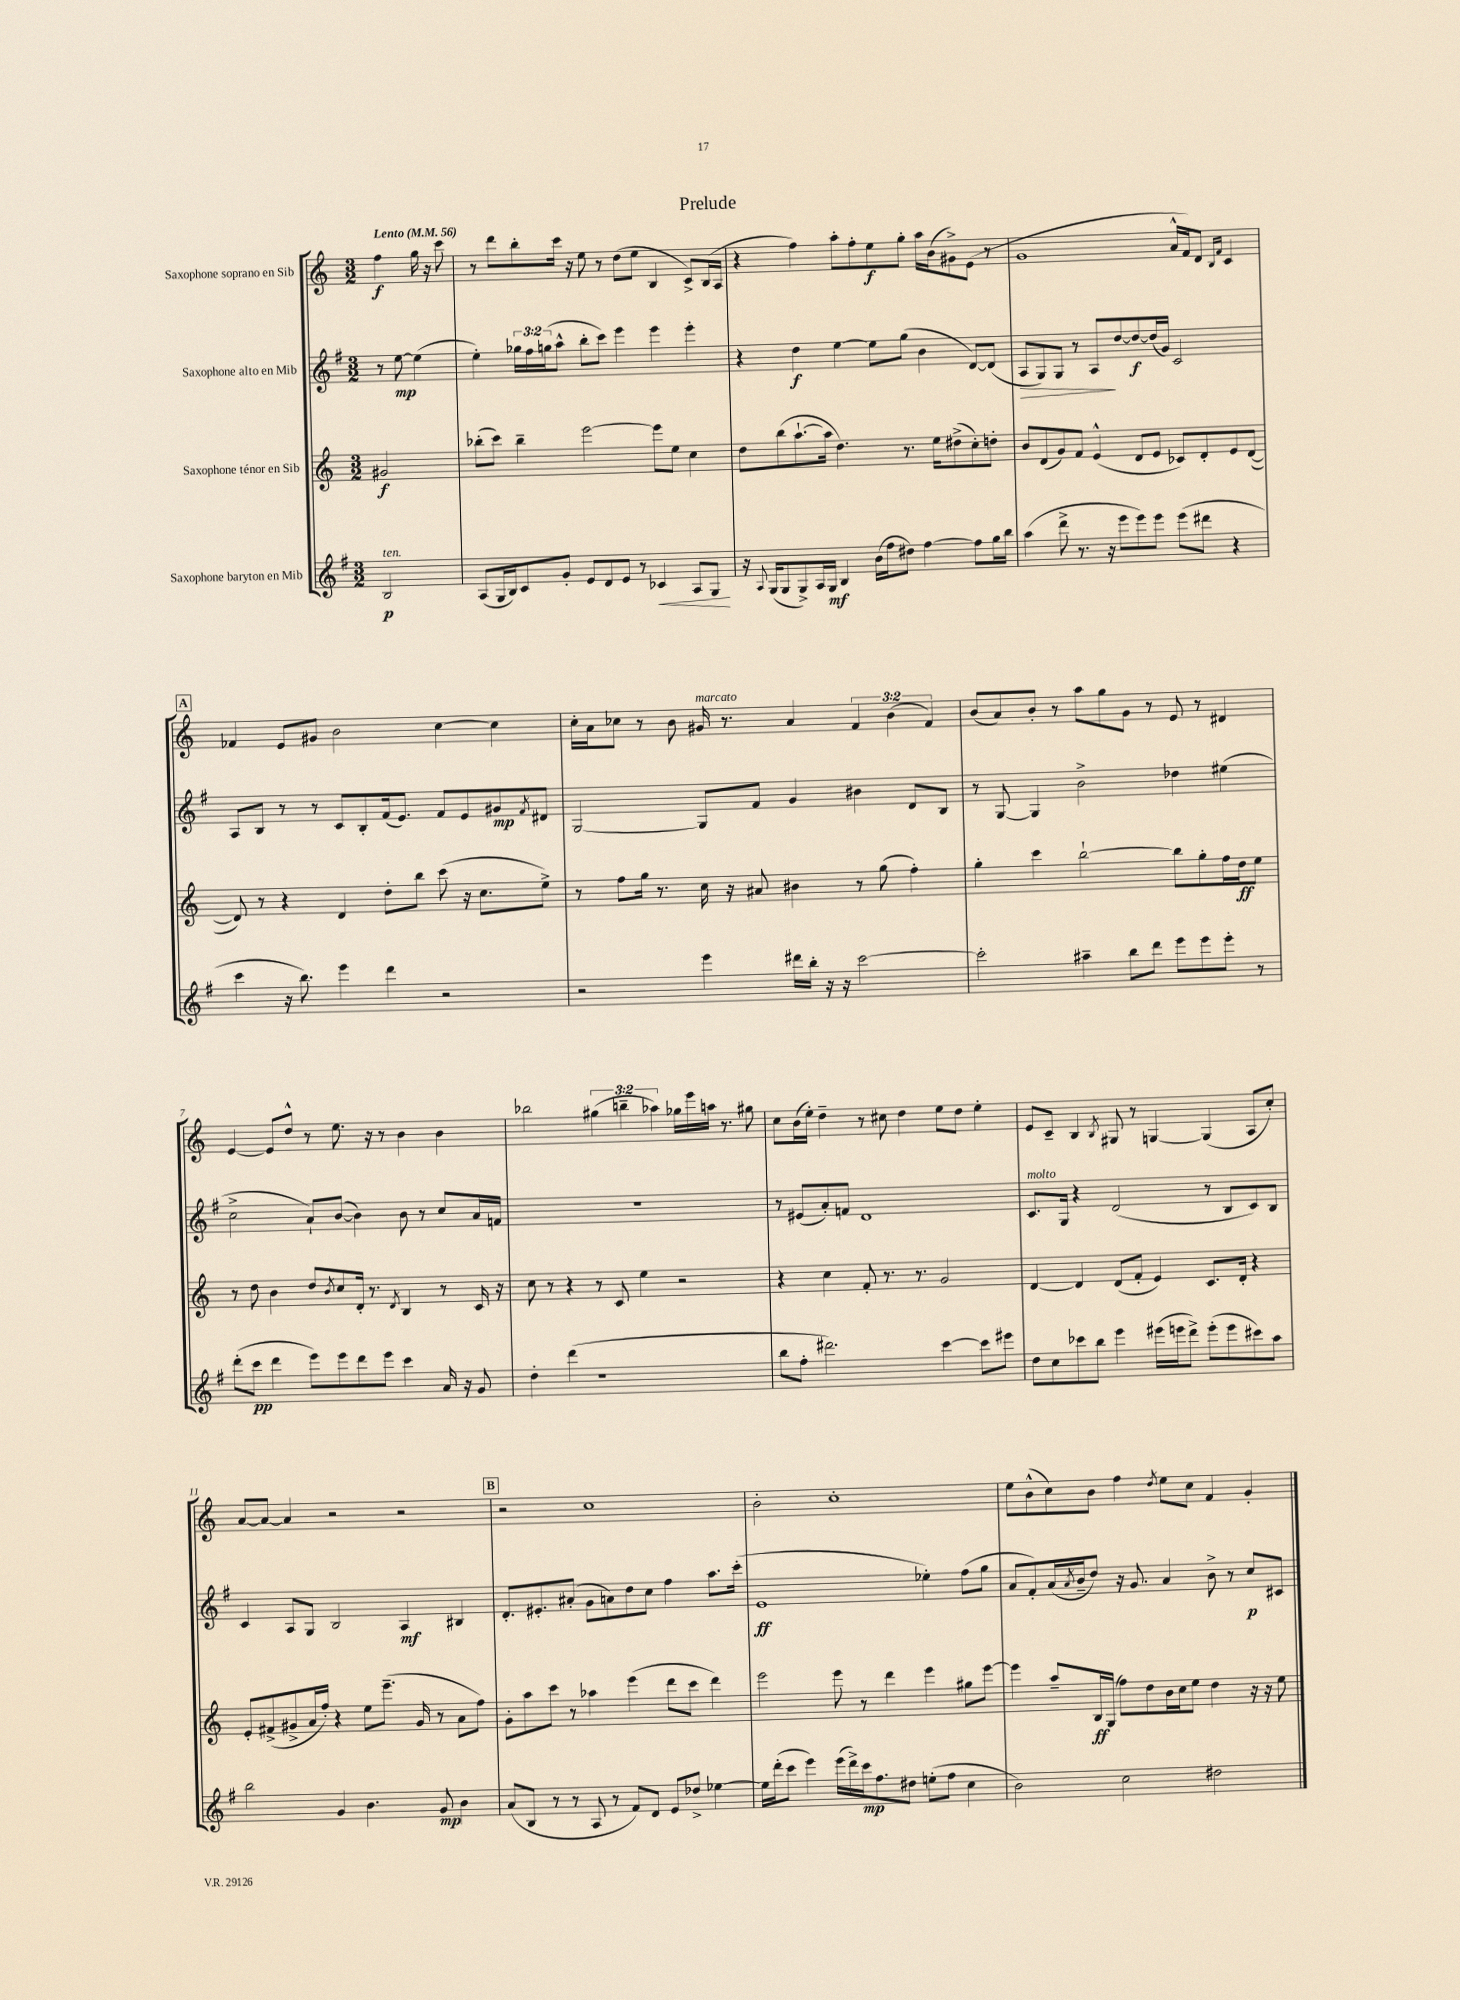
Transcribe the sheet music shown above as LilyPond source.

\header { title = "Prelude" }
<<
\new StaffGroup <<
\new Staff = "s0" \with { instrumentName = "Saxophone soprano en Sib" } {
    \clef treble \key c \major \numericTimeSignature \time 3/2 \override Staff.TupletNumber.text = #tuplet-number::calc-fraction-text \partial 2 \tempo "Lento" 4 = 56
    f''4\f g''16 r16 c'''8 |
    r8 d'''8 b''8-. c'''16 r16 e''8 r8 d''8( e''8 b4 c'8->) b16( a16 |
    r4 f''4) a''8-. f''8-. e''8\f g''8-. a''16 b'16( gis'8->) e'8( r8 |
    g'1 a'16-^ f'16) d'8 \grace { b16 f'16 } c'4 |
    \mark \markup { \box "A" } fes'4 e'8 gis'8 b'2 c''4~ c''4 |
    c''16-. a'16 ces''8 r8 b'8 gis'16^\markup { \italic "marcato" } r8. a'4 \tuplet 3/2 { f'4 b'4( f'4) } |
    b'8( a'8) b'8-. r8 a''8 g''8 g'8 r8 e'8 r8 dis'4 |
    e'4~ e'8 d''8-^ r8 e''8. r16 r8 b'4 b'4 |
    bes''2 \tuplet 3/2 { gis''4( b''4-- aes''4) } ges''16 e'''16 a''16 r8. gis''8 |
    c''8 b'16( e''16-.) d''4-- r8 cis''8 d''4 e''8 d''8 e''4-. |
    e'8 c'8-- b4 \acciaccatura { b8 } gis8 r8 g4~ g4( a8 c''8-.) |
    a'8~ a'8~ a'4 r2 r2 |
    \mark \markup { \box "B" } r2 c''1 |
    b'2-. c''1-. |
    e''8 b'8-^( c''8) b'8 f''4 \acciaccatura { d''8 } e''8 c''8 f'4 g'4-. \bar "|." |
}
\new Staff = "s1" \with { instrumentName = "Saxophone alto en Mib" } {
    \clef treble \key g \major \numericTimeSignature \time 3/2 \override Staff.TupletNumber.text = #tuplet-number::calc-fraction-text \partial 2
    r8 e''8~\mp e''4( |
    e''4-.) \tuplet 3/2 { ges''16 fis''16 g''16( } a''8-^ b''8-. c'''8) e'''4 e'''4 e'''4-. |
    r4 d''4\f e''4~ e''8 g''8( b'4 d'8~) d'8( |
    a8\> g8) g8 r8 a8\! d''8~ d''8~\f d''16( g'16) c'2 |
    \mark \markup { \box "A" } a8 b8 r8 r8 c'8 b8-. fis'16( e'8.) fis'8 e'8 gis'8\mp \acciaccatura { fis'8 } dis'8 |
    g2~ g8 fis'8 g'4 bis'4 d'8 b8 |
    r8 g8~ g4 b'2-> des''4 eis''4( |
    c''2-> a'8-!) b'8~( b'4) b'8 r8 c''8 a'16 f'16 |
    R1. |
    r8 eis'8( a'8-.) f'8 d'1 |
    c'8.^\markup { \italic "molto" } g16 r4 d'2( r8 b8 c'8) b8 |
    c'4 a8 g8 b2 a4\mf bis4 |
    \mark \markup { \box "B" } d'8.-. eis'8.-. ais'8-.( g'8 a'8) d''8 c''8 fis''4 a''8. c'''16-.( |
    e'1\ff ees''4-.) fis''8( g''8 |
    a'8 fis'8-.) a'16( \acciaccatura { a'8 } b'16-- d''8) r16 g'8. a'4 b'8-> r8 c''8\p cis'8 \bar "|." |
}
\new Staff = "s2" \with { instrumentName = "Saxophone ténor en Sib" } {
    \clef treble \key c \major \numericTimeSignature \time 3/2 \partial 2
    gis'2\f |
    bes''8-.( c'''8) bes''4-- e'''2~ e'''8 e''8 c''4 |
    d''8 b''8( a''8.~-! a''16 d''4.) r8. e''16 dis''8->( c''8-.) d''8-. |
    b'8 d'8( g'8) f'8 e'4-^( d'8 e'8 ces'8) d'8-. e'8 d'8~( |
    \mark \markup { \box "A" } d'8) r8 r4 d'4 d''8-. b''8 c'''8( r16 c''8. e''8->) |
    r8 f''8 g''16 r8. c''16 r16 ais'8 bis'4 r8 g''8( f''4-.) |
    g''4-. c'''4 b''2~-! b''8 g''8-. f''16 d''16\ff e''8 |
    r8 d''8 b'4 d''8 \acciaccatura { b'8 } c''8 d'16-. r8. \acciaccatura { d'8 } b4 r8 c'16 r16 |
    c''8 r8 r4 r8 c'8 e''4 r2 |
    r4 c''4 f'8-. r8. r8. g'2 |
    d'4~ d'4 d'8( f'8-. e'4) c'8. d'16-. r4 |
    e'8-. fis'8->( gis'8-> a'16 f''16-.) r4 e''8 e'''8.--( gis'16 r8 a'8 f''8) |
    \mark \markup { \box "B" } g'8-. a''8 c'''8 r8 aes''4 e'''4( d'''8 c'''8 d'''4) |
    e'''2 e'''8 r8 d'''4 e'''4 gis''8 e'''8~ |
    e'''4 a''8-- b16\ff g16( f''8) d''8 b'16 c''16 e''8 d''4 r16 r16 e''8 \bar "|." |
}
\new Staff = "s3" \with { instrumentName = "Saxophone baryton en Mib" } {
    \clef treble \key g \major \numericTimeSignature \time 3/2 \partial 2
    b2\p^\markup { \italic "ten." } |
    a8( g16 b16) c'8 g'8-. e'8 d'8 e'8 r8 ces'4\< a8 g8\! |
    r16 \appoggiatura { a8 } g16( g8 g8->) a16 g16\mf b4 b'16( fis''16 dis''8) fis''4~ fis''8 g''16 b''16 |
    a''4( d'''8-> r8. r16 e'''8 e'''8) e'''8 e'''8( dis'''8 r4 |
    \mark \markup { \box "A" } c'''4 r16 b''8.) e'''4 d'''4 r2 |
    r2 e'''4 dis'''16 b''16-. r16 r16 c'''2~ |
    c'''2-. ais''4-- b''8 d'''8 e'''8 e'''8 e'''8-. r8 |
    d'''8-.( c'''8\pp d'''4 e'''8) e'''8 d'''8 e'''8 c'''4 a'16 r16 g'8 |
    d''4-. d'''4( r1 |
    b''8 fis''8-. dis'''2.) c'''4~ c'''8 eis'''8 |
    d''8 c''8 ces'''8 b''8 e'''4 eis'''16( e'''16 d'''8->) e'''8-.( e'''8 cis'''8) a''8 |
    b''2 g'4 b'4. g'8\mp b'4 |
    \mark \markup { \box "B" } a'8( b8 r8 r8 a8 r8 fis'8) d'8 e'8 des''8-> ees''4~ |
    ees''16 d'''16-.( c'''8 e'''4) e'''16( d'''16->) c'''16\mp fis''8. dis''8 e''8-.( fis''8 c''4 |
    b'2) c''2 dis''2 \bar "|." |
}
>>
>>
